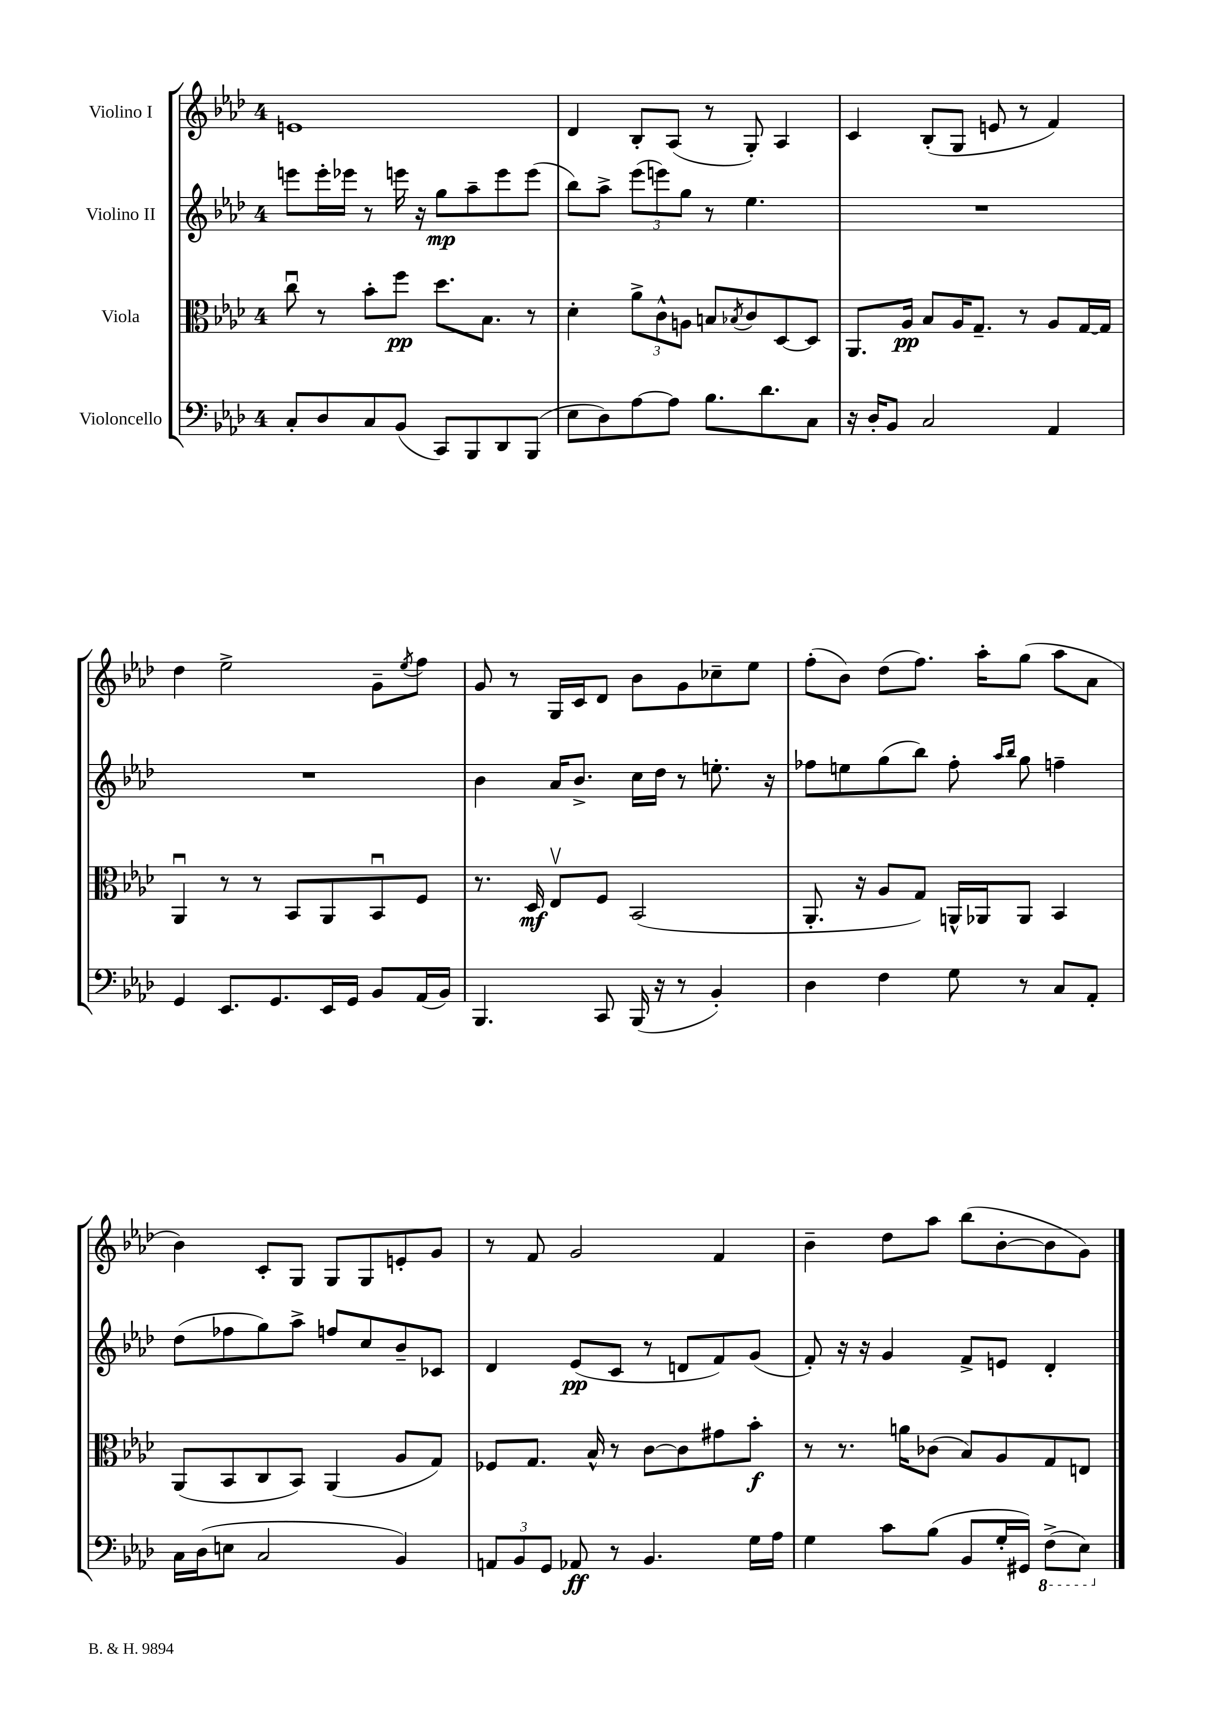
<<
\new StaffGroup <<
\new Staff = "s0" \with { instrumentName = "Violino I" } {
    \clef treble \key aes \major \once \override Staff.TimeSignature.style = #'single-digit \time 4/4
    e'1 |
    des'4 bes8-. aes8( r8 g8-.) aes4 |
    c'4 bes8-.( g8 e'8 r8 f'4) |
    des''4 ees''2-> g'8-- \acciaccatura { ees''8 } f''8 |
    g'8 r8 g16 c'16 des'8 bes'8 g'8 ces''8-- ees''8 |
    f''8-.( bes'8) des''8( f''8.) aes''16-. g''8( aes''8 aes'8 |
    bes'4) c'8-. g8 g8 g8 e'8-. g'8 |
    r8 f'8 g'2 f'4 |
    bes'4-- des''8 aes''8 bes''8( bes'8~-. bes'8 g'8) \bar "|." |
}
\new Staff = "s1" \with { instrumentName = "Violino II" } {
    \clef treble \key aes \major \once \override Staff.TimeSignature.style = #'single-digit \time 4/4
    e'''8 e'''16-. ees'''16 r8 e'''16 r16 g''8\mp aes''8-- e'''8 e'''8( |
    bes''8) aes''8-> \tuplet 3/2 { ees'''8( e'''8) g''8 } r8 ees''4. |
    R1 |
    R1 |
    bes'4 aes'16 bes'8.-> c''16 des''16 r8 e''8.-. r16 |
    fes''8 e''8 g''8( bes''8) fes''8-. \grace { aes''16 bes''16 } g''8 f''4-- |
    des''8( fes''8 g''8) aes''8-> f''8 c''8 bes'8-- ces'8 |
    des'4 ees'8\pp( c'8 r8 d'8 f'8) g'8( |
    f'8-.) r16 r16 g'4 f'8-> e'8 des'4-. \bar "|." |
}
\new Staff = "s2" \with { instrumentName = "Viola" } {
    \clef alto \key aes \major \once \override Staff.TimeSignature.style = #'single-digit \time 4/4
    c''8\downbow r8 bes'8-. f''8\pp des''8. bes8. r8 |
    des'4-. \tuplet 3/2 { aes'8-> c'8-^ a8 } b8 \acciaccatura { bes8 } c'8 des8~ des8 |
    aes,8. aes16\pp bes8 aes16 g8.-- r8 aes8 g16~ g16 |
    aes,4\downbow r8 r8 bes,8 aes,8 bes,8\downbow f8 |
    r8. des16\mf ees8\upbow f8 bes,2( |
    aes,8.-. r16 aes8 g8) a,16-^ aes,16 aes,8 bes,4 |
    aes,8( bes,8 c8 bes,8) aes,4( aes8 g8) |
    fes8 g8. bes16-^ r8 c'8~ c'8 gis'8 bes'8-.\f |
    r8 r8. a'16 ces'8( bes8) aes8 g8 e8 \bar "|." |
}
\new Staff = "s3" \with { instrumentName = "Violoncello" } {
    \clef bass \key aes \major \once \override Staff.TimeSignature.style = #'single-digit \time 4/4
    c8-. des8 c8 bes,8( c,8) bes,,8 des,8 bes,,8( |
    ees8 des8) aes8~ aes8 bes8. des'8. c8 |
    r16 des16-. bes,8 c2 aes,4 |
    g,4 ees,8. g,8. ees,16 g,16 bes,8 aes,16( bes,16) |
    bes,,4. c,8 bes,,16( r16 r8 bes,4-.) |
    des4 f4 g8 r8 c8 aes,8-. |
    c16 des16( e8 c2 bes,4) |
    \tuplet 3/2 { a,8 bes,8 g,8 } aes,8\ff r8 bes,4. g16 aes16 |
    g4 c'8 bes8( bes,8 g16-. gis,16) \ottava #-1 f,8->( ees,8) \ottava #0 \bar "|." |
}
>>
>>
\layout { \context { \Score \remove "Bar_number_engraver" } }
